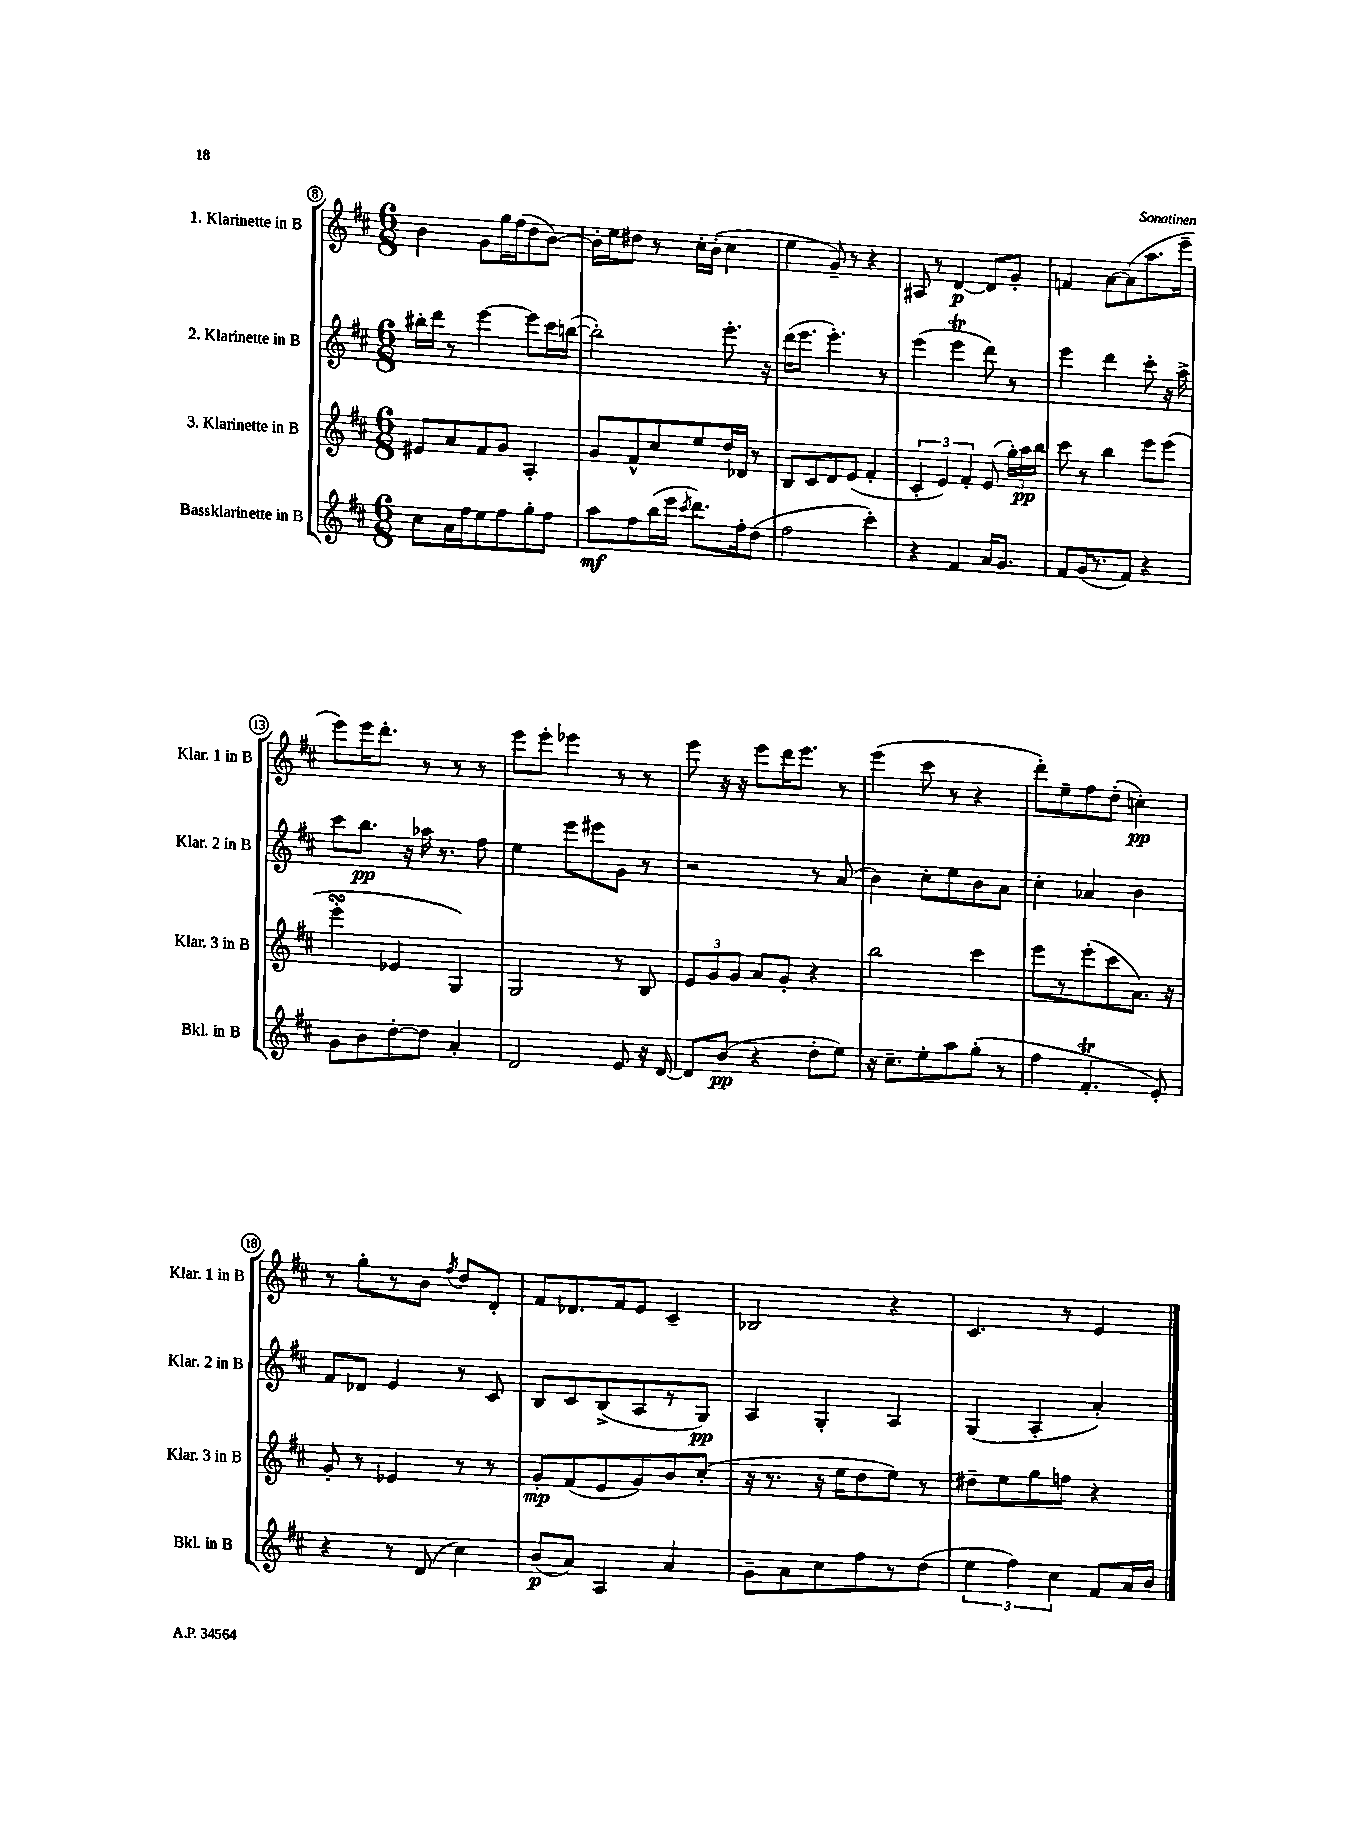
<<
\new StaffGroup <<
\new Staff = "s0" \with { instrumentName = "1. Klarinette in B" shortInstrumentName = "Klar. 1 in B" } {
    \clef treble \key d \major \numericTimeSignature \time 6/8
    \autoBeamOff b'4 g'8[ g''16 fis''16( d''8 b'8]~) |
    b'16[-. e''16 dis''8] r8 cis''16[-. b'16]-.( cis''4 |
    e''4 g'8--) r8 r4 |
    ais8 r8 d'4~\p d'8[ g'8]-. |
    f'4 a'8[~ a'8( a''8. e'''16]-- |
    e'''8[) e'''16 d'''8.]-. r8 r8 r8 |
    e'''8[ e'''8]-. ees'''4 r8 r8 |
    e'''8 r16 r16 e'''8[ d'''16 e'''8.] r8 |
    e'''4( cis'''8 r8 r4 |
    d'''8[-.) e''8-- fis''8 d''8]-.( c''4-.\pp) |
    r8 g''8[-. r8 b'8] \acciaccatura { fis''8 } d''8[ d'8]-. |
    fis'8[ des'8. fis'16 e'8] cis'4-- |
    bes2 r4 |
    cis'4. r8 e'4 \bar "|." |
}
\new Staff = "s1" \with { instrumentName = "2. Klarinette in B" shortInstrumentName = "Klar. 2 in B" } {
    \clef treble \key d \major \numericTimeSignature \time 6/8
    \autoBeamOff bis''16[-. d'''16] r8 e'''4~ e'''8[ cis'''16 b''16]~( |
    b''2-.) e'''8.-. r16 |
    d'''16[( e'''8.] e'''4.-.) r8 |
    e'''4( e'''4\trill d'''8) r8 |
    e'''4 d'''4 cis'''8-. r16 a''16-> |
    cis'''8[ b''8.]\pp r16 aes''16 r8. fis''8 |
    e''4 e'''8[ eis'''8 g'8] r8 |
    r2 r8 a'8( |
    b'4) cis''8[-. e''8 b'8 a'8] |
    cis''4-. aes'4 b'4 |
    fis'8[ des'8] e'4 r8 cis'8 |
    b8[ cis'8 b8->( a8 r8 g8]\pp) |
    a4 g4-. a4 |
    g4( a4-. a'4-.) \bar "|." |
}
\new Staff = "s2" \with { instrumentName = "3. Klarinette in B" shortInstrumentName = "Klar. 3 in B" } {
    \clef treble \key d \major \numericTimeSignature \time 6/8
    \autoBeamOff eis'8[ a'8 fis'8 g'8] a4-. |
    g'8[ fis'8-^ cis''8 e''8 d''16 des'16] r8 |
    b8[ cis'8 d'8 e'8]( fis'4-. |
    \tuplet 3/2 { cis'4-. e'4) fis'4-. } e'8( \tuplet 3/2 { g''16[-.) a''16\pp b''16] } |
    cis'''8 r8 b''4 e'''8[ e'''8]( |
    e'''4-.\turn ees'4 g4) |
    g2 r8 b8 |
    \tuplet 3/2 { e'8[ g'8 g'8] } a'8[ g'8]-. r4 |
    b''2 cis'''4 |
    e'''8[ r8 e'''8-.( cis'''8 a'8.]) r16 |
    g'8-. r8 ees'4 r8 r8 |
    g'8[-.\mp fis'8( e'8 g'8) b'8 cis''8]-.( |
    r16 r8. r16 e''16[ d''8 e''8]) r8 |
    dis''8[-- e''8 g''8 f''8] r4 \bar "|." |
}
\new Staff = "s3" \with { instrumentName = "Bassklarinette in B" shortInstrumentName = "Bkl. in B" } {
    \clef treble \key d \major \numericTimeSignature \time 6/8
    \autoBeamOff cis''8[ a'16 fis''16 e''8 fis''8 g''8-. fis''8] |
    a''8[\mf fis''8 b''16( e'''16] \acciaccatura { cis'''8 } d'''8.[) fis''16-. d''8]( |
    fis''2 cis'''4-.) |
    r4 fis'4 a'16[ g'8.] |
    fis'8[ g'16( r8. fis'8]) r4 |
    g'8[ b'8 d''8~-. d''8] a'4-. |
    d'2 e'8 r16 d'16~ |
    d'8[ b'8]\pp( r4 d''8[-. e''8]) |
    r16 cis''8.[-- e''8-. a''8 g''8]-.( r8 |
    fis''4 fis'4.-.\trill e'8-.) |
    r4 r8 d'8( cis''4) |
    b'8[\p( a'8]) a4 a'4 |
    g'8[-- a'8 cis''8 fis''8 r8 d''8]( |
    \tuplet 3/2 { e''4 fis''4) cis''4 } fis'8[ a'16 b'16] \bar "|." |
}
>>
>>
\layout { \context { \Score currentBarNumber = #8 \override BarNumber.stencil = #(make-stencil-circler 0.1 0.3 ly:text-interface::print) } }
